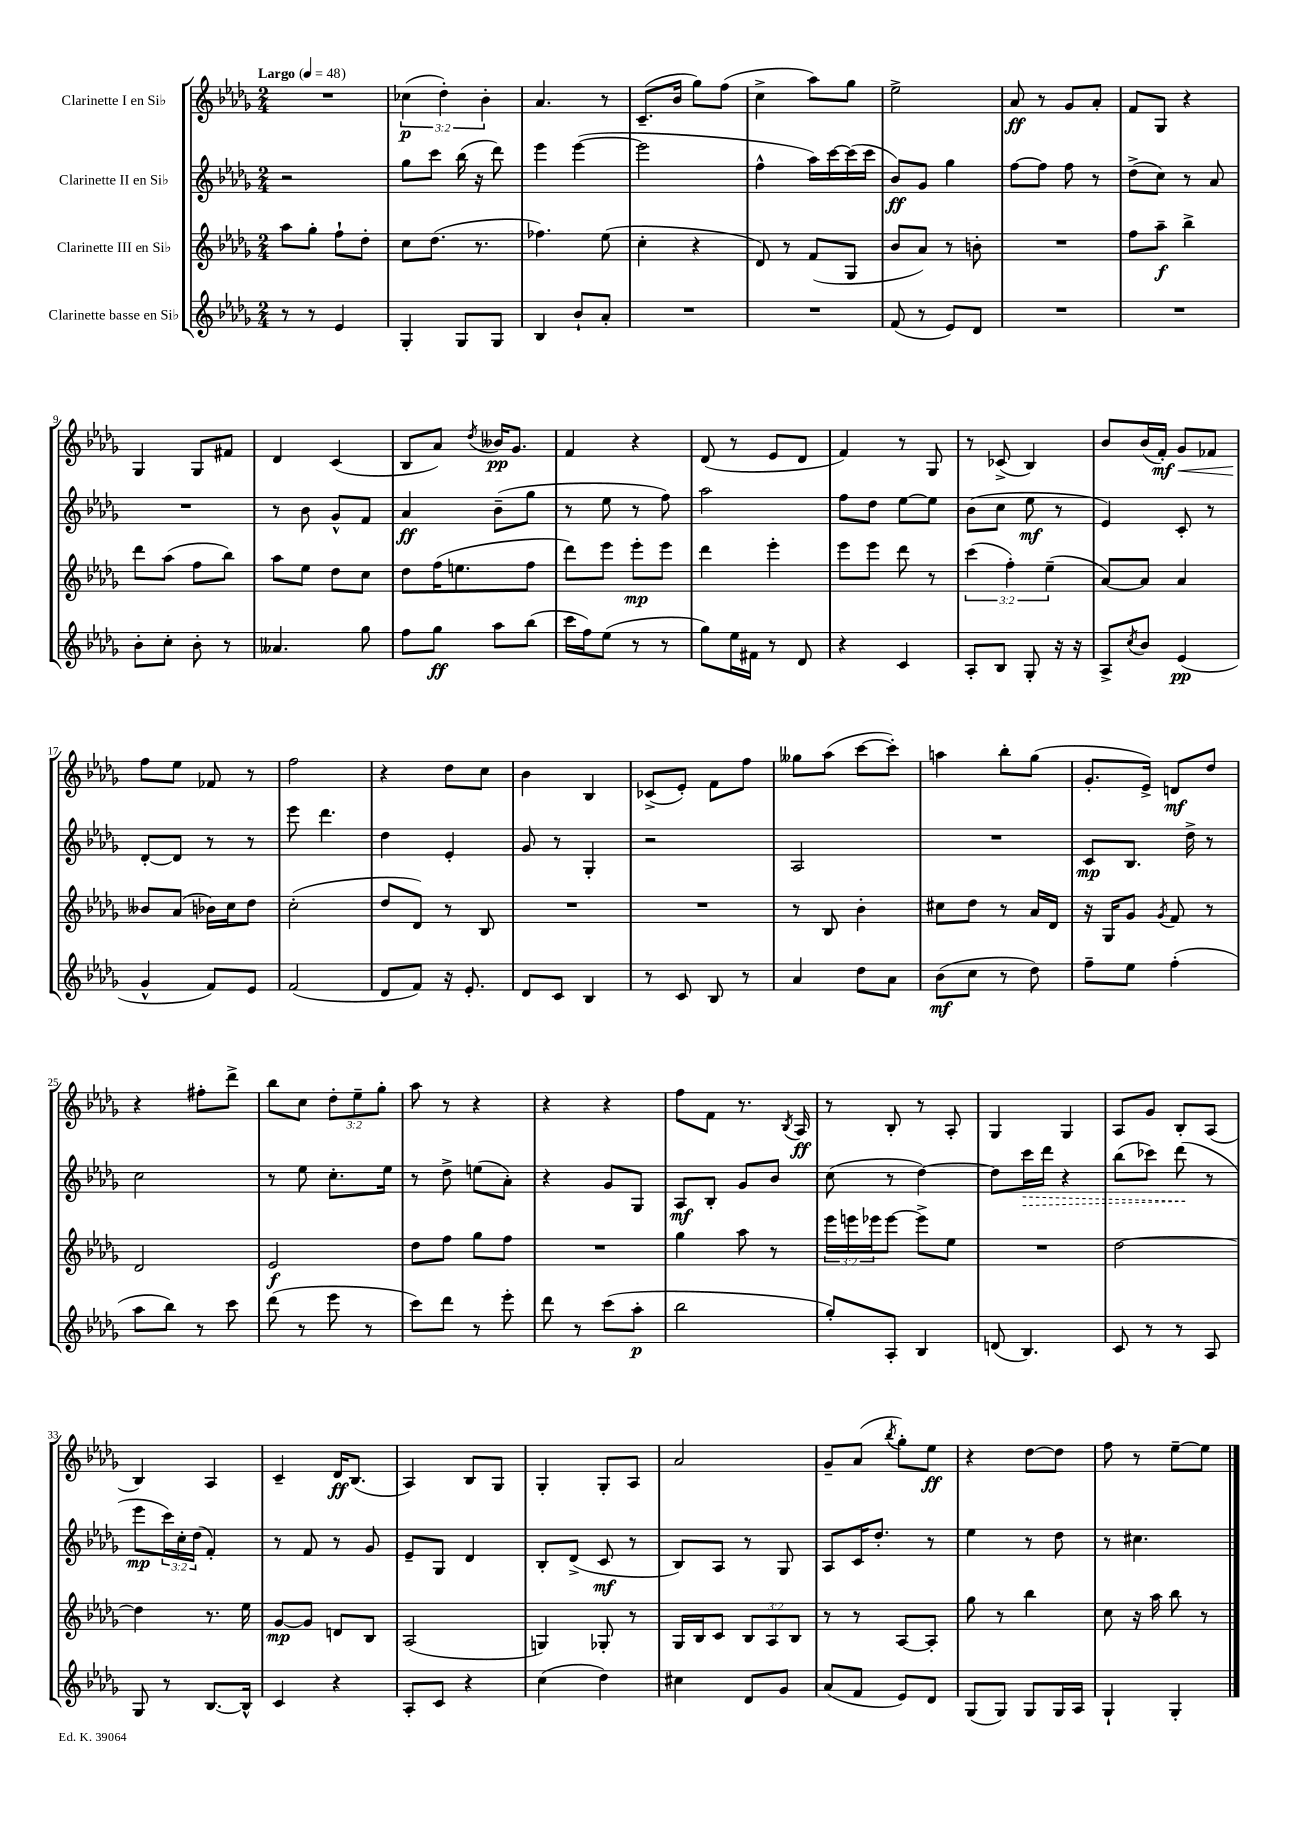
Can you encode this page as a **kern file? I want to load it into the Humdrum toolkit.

**kern	**dynam	**kern	**dynam	**kern	**dynam	**kern	**dynam
*part4	*part4	*part3	*part3	*part2	*part2	*part1	*part1
*staff4	*staff4	*staff3	*staff3	*staff2	*staff2	*staff1	*staff1
*I"Clarinette basse en Si♭	*	*I"Clarinette III en Si♭	*	*I"Clarinette II en Si♭	*	*I"Clarinette I en Si♭	*
*clefG2	*	*clefG2	*	*clefG2	*	*clefG2	*
*k[b-e-a-d-g-]	*	*k[b-e-a-d-g-]	*	*k[b-e-a-d-g-]	*	*k[b-e-a-d-g-]	*
*M2/4	*	*M2/4	*	*M2/4	*	*M2/4	*
*MM48	*	*MM48	*	*MM48	*	*MM48	*
=1	=1	=1	=1	=1	=1	=1	=1
!	!	!	!	!	!	!LO:TX:a:B:t=Largo	!
8r	.	8aa-\L	.	2r	.	2r	.
8r	.	8gg-'\J	.	.	.	.	.
4e-/	.	8ff`\L	.	.	.	.	.
.	.	8dd-'\J	.	.	.	.	.
=2	=2	=2	=2	=2	=2	=2	=2
4G-'/	.	8cc\L	.	8gg-\L	.	(6cc-X\	p
.	.	(8.dd-\J	.	8ccc\J	.	.	.
.	.	.	.	.	.	6dd-'\)	.
8G-/L	.	.	.	(16bb-\	.	.	.
.	.	8.r	.	16r	.	.	.
.	.	.	.	.	.	6b-'\	.
8G-/J	.	.	.	8ddd-\)	.	.	.
=3	=3	=3	=3	=3	=3	=3	=3
4B-/	.	4.ff-X\)	.	4eee-\	.	4.a-/	.
8b-`/L	.	.	.	([4eee-\	.	.	.
8a-'/J	.	(8ee-\	.	.	.	8r	.
=4	=4	=4	=4	=4	=4	=4	=4
2r	.	4cc'\	.	2eee-\]	.	(8.c~/L	.
.	.	.	.	.	.	16b-/Jk	.
.	.	4r	.	.	.	8gg-\L)	.
.	.	.	.	.	.	(8ff\J	.
=5	=5	=5	=5	=5	=5	=5	=5
2r	.	8d-/)	.	4ff^^\	.	4cc^\	.
.	.	8r	.	.	.	.	.
.	.	(8f/L	.	16aa-\LL)	.	8aa-\L)	.
.	.	.	.	[16ccc\	.	.	.
.	.	8G-/J	.	(16ccc\]	.	8gg-\J	.
.	.	.	.	16ccc\JJ	.	.	.
=6	=6	=6	=6	=6	=6	=6	=6
(8f/	.	8b-/L	.	8b-/L)	ff	2ee-^\	.
8r	.	8a-/J)	.	8g-/J	.	.	.
8e-/L)	.	8r	.	4gg-\	.	.	.
8d-/J	.	8bn'\	.	.	.	.	.
=7	=7	=7	=7	=7	=7	=7	=7
2r	.	2r	.	[8ff\L	.	8a-/	ff
.	.	.	.	8ff\J]	.	8r	.
.	.	.	.	8ff\	.	8g-/L	.
.	.	.	.	8r	.	8a-'/J	.
=8	=8	=8	=8	=8	=8	=8	=8
2r	.	8ff\L	.	(8dd-^\L	.	8f/L	.
.	.	8aa-~\J	f	8cc\J)	.	8G-/J	.
.	.	4bb-^\	.	8r	.	4r	.
.	.	.	.	8a-/	.	.	.
!!LO:LB:g=z
=9	=9	=9	=9	=9	=9	=9	=9
8b-'\L	.	8ddd-\L	.	2r	.	4G-/	.
8cc'\J	.	(8aa-\J	.	.	.	.	.
8b-'\	.	8ff\L	.	.	.	8G-/L	.
8r	.	8bb-\J)	.	.	.	8f#X/J	.
=10	=10	=10	=10	=10	=10	=10	=10
4.a--X/	.	8aa-\L	.	8r	.	4d-/	.
.	.	8ee-\J	.	8b-\	.	.	.
.	.	8dd-\L	.	8g-^^/L	.	(4c/	.
8gg-\	.	8cc\J	.	8f/J	.	.	.
=11	=11	=11	=11	=11	=11	=11	=11
8ff\L	.	8dd-\L	.	4a-/	ff	8B-/L	.
8gg-\J	ff	(16ff\K	.	.	.	8a-/J)	.
.	.	8.een\	.	.	.	.	.
.	.	.	.	.	.	8qdd-/	.
8aa-\L	.	.	.	(8b-~\L	.	16b--X/KL	pp
.	.	.	.	.	.	8.g-/J	.
(8bb-\J	.	8ff\J	.	8gg-\J	.	.	.
=12	=12	=12	=12	=12	=12	=12	=12
16ccc\LL	.	8ddd-\L)	.	8r	.	4f/	.
16ff\J)	.	.	.	.	.	.	.
(8ee-\J	.	8eee-\J	.	8ee-\	.	.	.
8r	.	8eee-'\L	mp	8r	.	4r	.
8r	.	8eee-\J	.	8ff\)	.	.	.
=13	=13	=13	=13	=13	=13	=13	=13
8gg-\L)	.	4ddd-\	.	2aa-\	.	(8d-/	.
16ee-\L	.	.	.	.	.	8r	.
16f#X\JJ	.	.	.	.	.	.	.
8r	.	4eee-'\	.	.	.	8e-/L	.
8d-/	.	.	.	.	.	8d-/J	.
=14	=14	=14	=14	=14	=14	=14	=14
4r	.	8eee-\L	.	8ff\L	.	4f/)	.
.	.	8eee-\J	.	8dd-\J	.	.	.
4c/	.	8ddd-\	.	[8ee-\L	.	8r	.
.	.	8r	.	8ee-\J]	.	8G-/	.
=15	=15	=15	=15	=15	=15	=15	=15
8A-'/L	.	(6ccc\	.	(8b-\L	.	8r	.
8B-/J	.	.	.	8cc\J	.	(8c-X^/	.
.	.	6ff'\)	.	.	.	.	.
8G-'/	.	.	.	8ee-\	mf	4B-/)	.
.	.	(6ee-~\	.	.	.	.	.
16r	.	.	.	8r	.	.	.
16r	.	.	.	.	.	.	.
=16	=16	=16	=16	=16	=16	=16	=16
8A-^/L	.	[8a-/L)	.	4e-/)	.	8b-/L	.
8qcc/	.	.	.	.	.	.	.
8b-/J	.	8a-/J]	.	.	.	(16b-/L	.
!	!	!	!	!	!	!	!LO:HP:b
.	.	.	.	.	.	16f'/JJ)	< mf
(4e-/	pp	4a-/	.	8c'/	.	8g-/L	.
.	.	.	.	8r	.	8f-X/J	.
!!LO:LB:g=z
=17	=17	=17	=17	=17	=17	=17	=17
4g-^^/	.	8b--X/L	.	[8d-'/L	.	8ff\L	.
.	.	(8a-/J	.	8d-/J]	.	8ee-\J	[
8f/L)	.	16b-X\LL)	.	8r	.	8f-X/	.
.	.	16cc\J	.	.	.	.	.
8e-/J	.	8dd-\J	.	8r	.	8r	.
=18	=18	=18	=18	=18	=18	=18	=18
(2f/	.	(2cc'\	.	8eee-\	.	2ff\	.
.	.	.	.	4.ddd-\	.	.	.
=19	=19	=19	=19	=19	=19	=19	=19
8d-/L	.	8dd-/L	.	4dd-\	.	4r	.
8f/J)	.	8d-/J)	.	.	.	.	.
16r	.	8r	.	4e-'/	.	8dd-\L	.
8.e-'/	.	.	.	.	.	.	.
.	.	8B-/	.	.	.	8cc\J	.
=20	=20	=20	=20	=20	=20	=20	=20
8d-/L	.	2r	.	8g-/	.	4b-\	.
8c/J	.	.	.	8r	.	.	.
4B-/	.	.	.	4G-'/	.	4B-/	.
=21	=21	=21	=21	=21	=21	=21	=21
8r	.	2r	.	2r	.	(8c-X^/L	.
8c/	.	.	.	.	.	8e-'/J)	.
8B-/	.	.	.	.	.	8f\L	.
8r	.	.	.	.	.	8ff\J	.
=22	=22	=22	=22	=22	=22	=22	=22
4a-/	.	8r	.	2A-/	.	8gg--X\L	.
.	.	8B-/	.	.	.	(8aa-\J	.
8dd-\L	.	4b-'\	.	.	.	[8ccc\L	.
8a-\J	.	.	.	.	.	8ccc'\J])	.
=23	=23	=23	=23	=23	=23	=23	=23
(8b-\L	mf	8cc#X\L	.	2r	.	4aan\	.
8cc\J	.	8dd-\J	.	.	.	.	.
8r	.	8r	.	.	.	8bb-'\L	.
8dd-\)	.	16a-/LL	.	.	.	(8gg-\J	.
.	.	16d-/JJ	.	.	.	.	.
=24	=24	=24	=24	=24	=24	=24	=24
8ff~\L	.	16r	.	8c/L	mp	8.g-'/L	.
.	.	16G-/KL	.	.	.	.	.
8ee-\J	.	8g-/J	.	8.B-/J	.	.	.
.	.	.	.	.	.	16e-^/Jk)	.
.	.	8qg-/	.	.	.	.	.
(4ff'\	.	8f/	.	.	.	8dn/L	mf
.	.	.	.	16dd-^\	.	.	.
.	.	8r	.	8r	.	8dd-/J	.
!!LO:LB:g=z
=25	=25	=25	=25	=25	=25	=25	=25
8aa-\L	.	2d-/	.	2cc\	.	4r	.
8bb-\J)	.	.	.	.	.	.	.
8r	.	.	.	.	.	8ff#X'\L	.
8ccc\	.	.	.	.	.	8ddd-^\J	.
=26	=26	=26	=26	=26	=26	=26	=26
(8ddd-\	.	2e-/	f	8r	.	8bb-\L	.
8r	.	.	.	8ee-\	.	8cc\J	.
8eee-\	.	.	.	8.cc'\L	.	12dd-'\L	.
.	.	.	.	.	.	12ee-~\	.
8r	.	.	.	.	.	.	.
.	.	.	.	.	.	12gg-'\J	.
.	.	.	.	16ee-\Jk	.	.	.
=27	=27	=27	=27	=27	=27	=27	=27
8ccc\L)	.	8dd-\L	.	8r	.	8aa-\	.
8ddd-\J	.	8ff\J	.	8dd-^\	.	8r	.
8r	.	8gg-\L	.	(8een\L	.	4r	.
8eee-'\	.	8ff\J	.	8a-'\J)	.	.	.
=28	=28	=28	=28	=28	=28	=28	=28
8ddd-\	.	2r	.	4r	.	4r	.
8r	.	.	.	.	.	.	.
(8ccc\L	.	.	.	8g-/L	.	4r	.
8aa-'\J	p	.	.	8G-/J	.	.	.
=29	=29	=29	=29	=29	=29	=29	=29
2bb-\	.	4gg-\	.	8A-/L	mf	8ff\L	.
.	.	.	.	8B-'/J	.	8f\J	.
.	.	8aa-\	.	8g-/L	.	8.r	.
.	.	8r	.	8b-/J	.	.	.
.	.	.	.	.	.	8qB-/	.
.	.	.	.	.	.	16A-/	ff
=30	=30	=30	=30	=30	=30	=30	=30
8gg-'/L)	.	24eee-\LL	.	(8cc\	.	8r	.
.	.	24eeen\	.	.	.	.	.
.	.	24eee-X\J	.	.	.	.	.
8A-'/J	.	[8eee-\J	.	8r	.	8B-'/	.
4B-/	.	8eee-^\L]	.	[4dd-\)	.	8r	.
.	.	8ee-\J	.	.	.	8A-'/	.
=31	=31	=31	=31	=31	=31	=31	=31
(8dn/	.	2r	.	8dd-\L]	.	4G-/	.
!	!	!	!	!	!LO:HP:b	!	!
4.B-/)	.	.	.	16ccc\L	>	.	.
.	.	.	.	16ddd-\JJ	.	.	.
.	.	.	.	4r	.	4G-/	.
=32	=32	=32	=32	=32	=32	=32	=32
8c/	.	[2dd-\	.	(8bb-\L	.	8A-/L	.
8r	.	.	.	8ccc-X\J)	.	8g-/J	.
8r	.	.	.	(8ddd-\	.	8B-'/L	.
8A-/	.	.	.	8r	]	(8A-/J	.
!!LO:LB:g=z
=33	=33	=33	=33	=33	=33	=33	=33
8G-/	.	4dd-\]	.	8eee-\L	mp	4B-/)	.
8r	.	.	.	24ccc\L)	.	.	.
.	.	.	.	24cc'\	.	.	.
.	.	.	.	(24dd-\JJ	.	.	.
[8.B-/L	.	8.r	.	4f'/)	.	4A-/	.
16B-^^/Jk]	.	16ee-\	.	.	.	.	.
=34	=34	=34	=34	=34	=34	=34	=34
4c/	.	[8g-/L	mp	8r	.	4c~/	.
.	.	8g-/J]	.	8f/	.	.	.
4r	.	8dn/L	.	8r	.	16d-/KL	ff
.	.	.	.	.	.	(8.B-/J	.
.	.	8B-/J	.	8g-/	.	.	.
=35	=35	=35	=35	=35	=35	=35	=35
8A-'/L	.	(2A-/	.	8e-~/L	.	4A-/)	.
8c/J	.	.	.	8G-/J	.	.	.
4r	.	.	.	4d-/	.	8B-/L	.
.	.	.	.	.	.	8G-/J	.
=36	=36	=36	=36	=36	=36	=36	=36
(4cc\	.	4Gn/)	.	8B-'/L	.	4G-'/	.
.	.	.	.	(8d-^/J	.	.	.
4dd-\)	.	8G-X'/	.	8c/	mf	8G-'/L	.
.	.	8r	.	8r	.	8A-/J	.
=37	=37	=37	=37	=37	=37	=37	=37
4cc#X\	.	16G-/LL	.	8B-/L)	.	2a-/	.
.	.	16B-/J	.	.	.	.	.
.	.	8c/J	.	8A-/J	.	.	.
8d-/L	.	12B-/L	.	8r	.	.	.
.	.	12A-/	.	.	.	.	.
8g-/J	.	.	.	8G-/	.	.	.
.	.	12B-/J	.	.	.	.	.
=38	=38	=38	=38	=38	=38	=38	=38
(8a-/L	.	8r	.	8A-/L	.	8g-~/L	.
8f/J	.	8r	.	16c/K	.	(8a-/J	.
.	.	.	.	8.dd-'/J	.	.	.
.	.	.	.	.	.	8qbb-/	.
8e-/L)	.	[8A-/L	.	.	.	8gg-'\L)	.
8d-/J	.	8A-'/J]	.	8r	.	8ee-\J	ff
=39	=39	=39	=39	=39	=39	=39	=39
(8G-/L	.	8gg-\	.	4ee-\	.	4r	.
8G-/J)	.	8r	.	.	.	.	.
8G-/L	.	4bb-\	.	8r	.	[8dd-\L	.
16G-/L	.	.	.	8dd-\	.	8dd-\J]	.
16A-/JJ	.	.	.	.	.	.	.
=40	=40	=40	=40	=40	=40	=40	=40
4G-`/	.	8cc\	.	8r	.	8ff\	.
.	.	16r	.	4.cc#X\	.	8r	.
.	.	16aa-\	.	.	.	.	.
4G-'/	.	8bb-\	.	.	.	[8ee-~\L	.
.	.	8r	.	.	.	8ee-\J]	.
==	==	==	==	==	==	==	==
*-	*-	*-	*-	*-	*-	*-	*-
